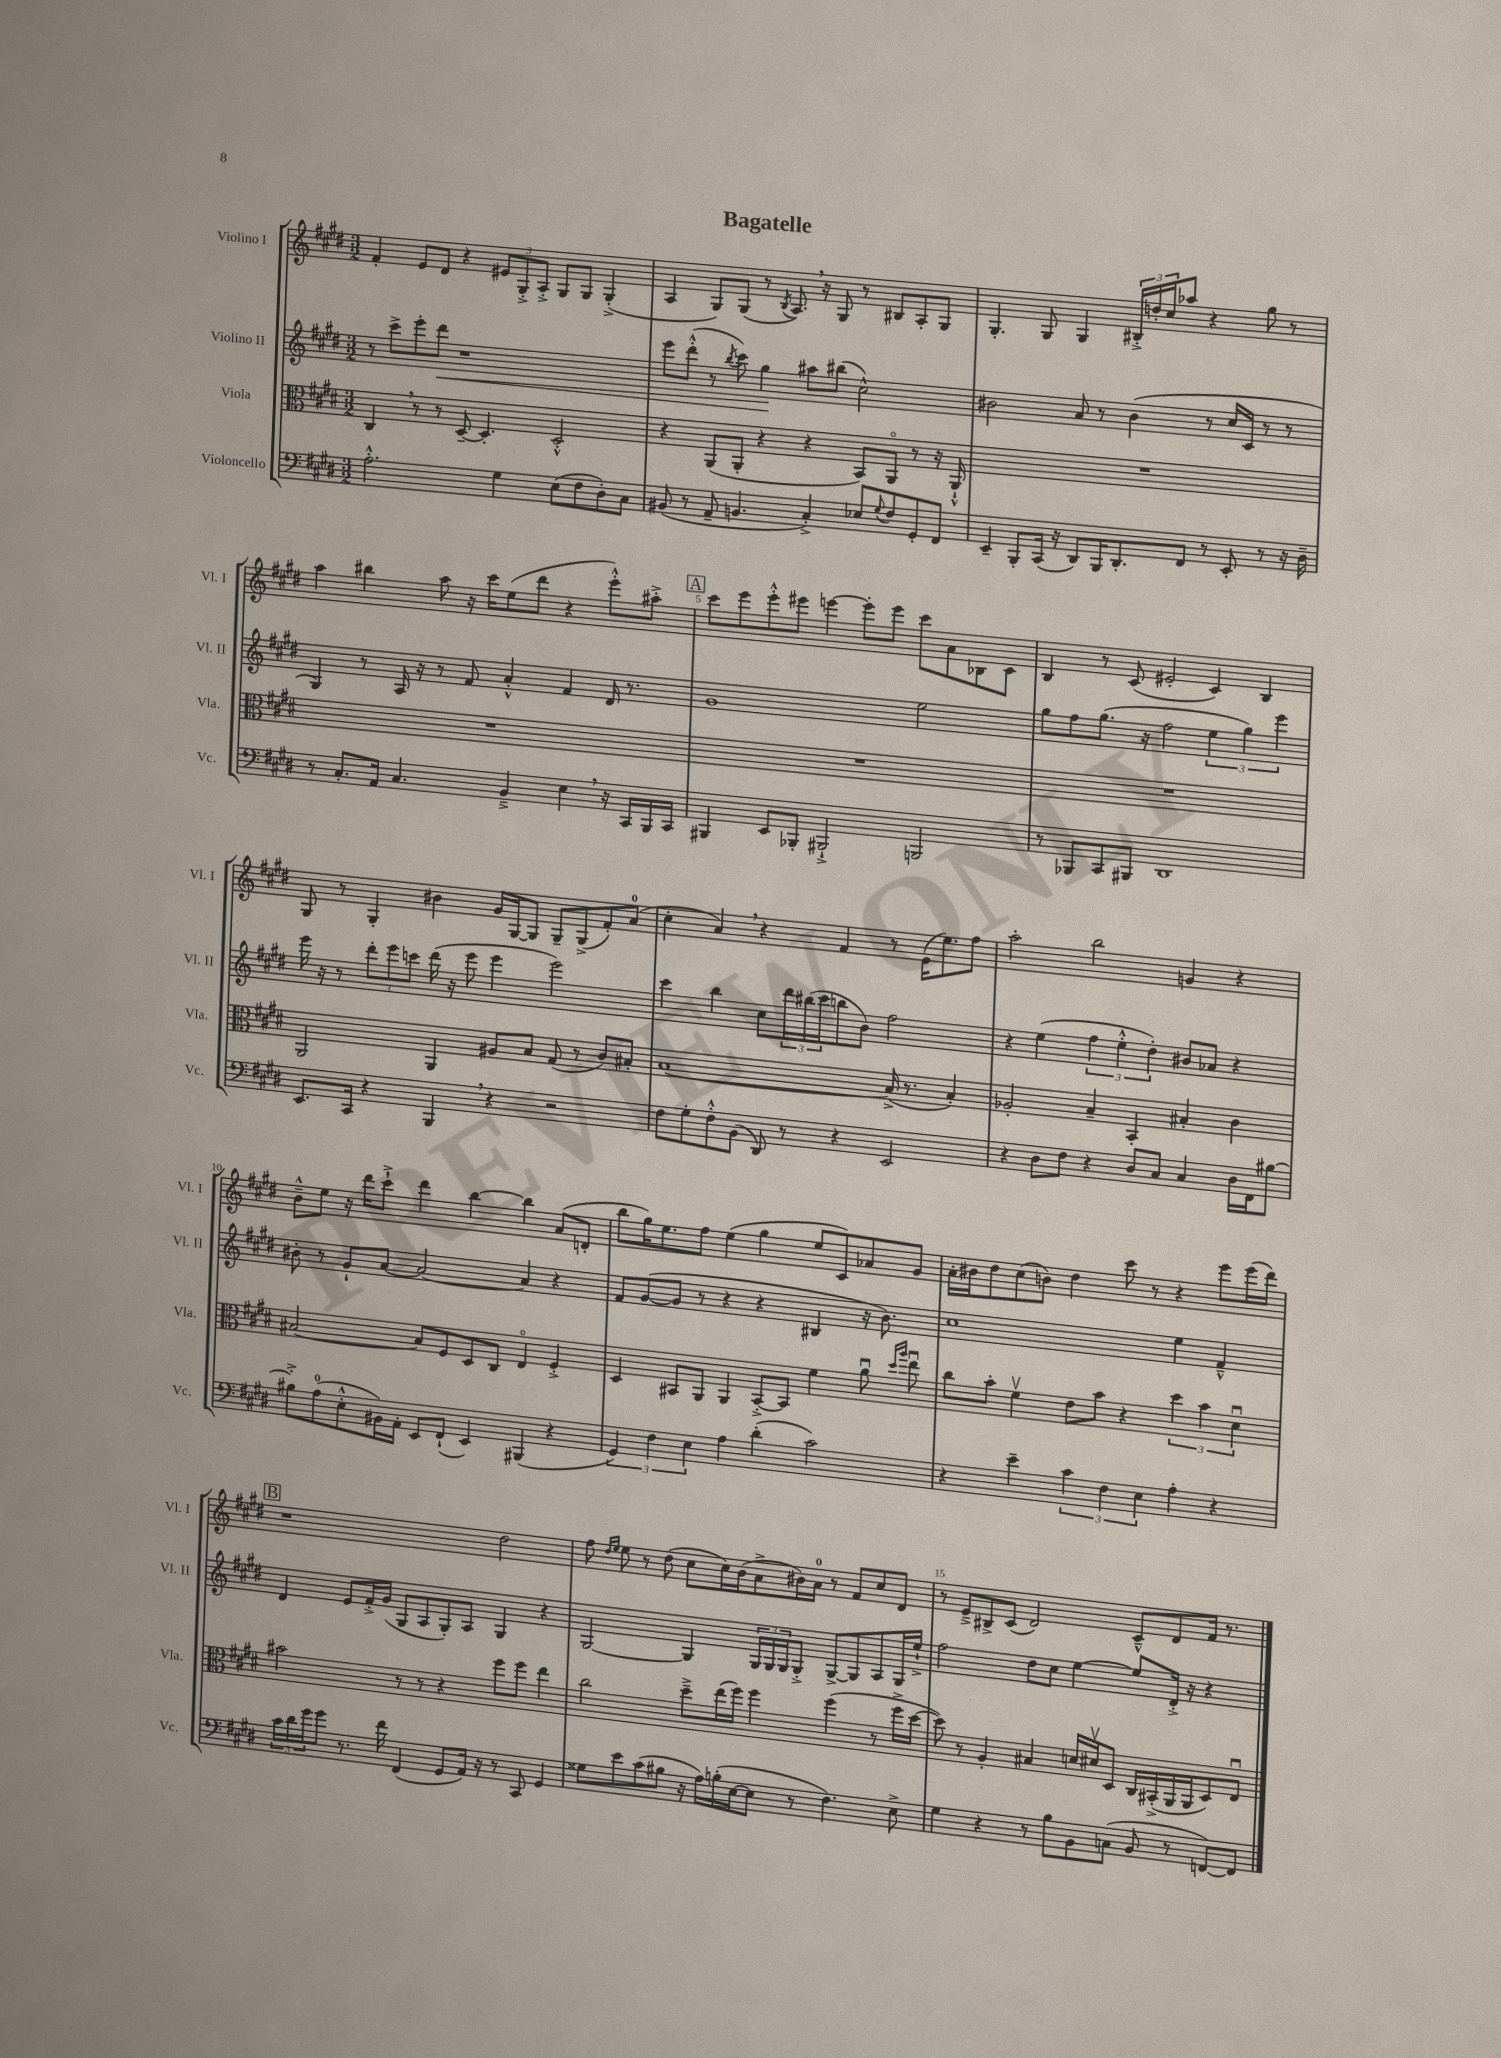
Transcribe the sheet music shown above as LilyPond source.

\header { title = "Bagatelle" }
<<
\new StaffGroup <<
\new Staff = "s0" \with { instrumentName = "Violino I" shortInstrumentName = "Vl. I" } {
    \clef treble \key e \major \numericTimeSignature \time 3/2
    fis'4-. e'8 dis'8 r4 \tuplet 3/2 { eis'8 gis8-.-> a8-.-> } gis8 gis8 gis4-.->( |
    a4 gis8) gis8( r8 \acciaccatura { b8 } a8.) \breathe r16 gis8 r8 bis8 a8-. gis8 |
    gis4.-. gis8 gis4 \tuplet 3/2 { bis16-.-> d''16-. cis''16 } aes''8 r4 gis''8 r8 |
    a''4 bis''4 a''8 r16 cis'''16 e''8( dis'''8 r4 e'''8-.-^) ais''8-.-> |
    \mark \markup { \box "A" } cis'''8 e'''8 e'''8-.-^ eis'''8 e'''4~ e'''8-. e'''8 cis'''8 a'8 bes8 cis'8 |
    b4 r8 cis'8( eis'2-. cis'4) b4 |
    gis8 r8 gis4-. bis'4 gis'16 gis16~ gis8 gis8-- gis8->( fis'8-.) a'8-0( |
    cis''4-. a'4) \breathe r4 fis'4 r8 e'16( e''8.) fis''8 |
    a''2-. b''2 g'4 r4 |
    b'8---^ e''8 r16 dis'''16 cis'''8-!-> dis'''4 b''4~ b''4 a'8( d'8-. |
    b''8 gis''16) e''8. fis''8 e''4( gis''4 e''8 cis'8) aes'8 gis'8 |
    a'16-. bis'16 dis''8 cis''8( b'8) dis''4 cis'''8 r8 r4 e'''8 e'''16( dis'''16) |
    \mark \markup { \box "B" } r1 dis''2 |
    fis''8 \grace { dis''16 e''16 } e''8 r8 dis''8( cis''8 cis''16) b'16( a'8-> bis'16) a'16-0 r8 fis'8 cis''8 dis'8 |
    r8 e'8---> bis8-> cis'8( dis'2) cis'8---^ dis'8 fis'16 r8. \bar "|." |
}
\new Staff = "s1" \with { instrumentName = "Violino II" shortInstrumentName = "Vl. II" } {
    \clef treble \key e \major \numericTimeSignature \time 3/2
    r8 cis'''8-> e'''8-. dis'''8\< r1 |
    e'''8 dis'''8-.-^( r8 \acciaccatura { b''8 } cis'''8) gis''4\! ais''8 bis''8( cis''2-^) |
    bis'2 a'8 r8 bis'4( r8 cis''16 cis'16 r8 r8 |
    gis4) r8 a16 r16 r8 fis'8 a'4-.-^ fis'4 dis'16 r8. |
    \mark \markup { \box "A" } gis'1 e''2 |
    gis''8 fis''8 gis''8.( r16 fis''2 \tuplet 3/2 { e''4 gis''4) e'''4 } |
    e'''16 r16 r8 \tuplet 3/2 { dis'''8-. e'''8 c'''8 } dis'''16( r16 e'''8 e'''4 e'''2) |
    cis'''4 b''4 cis''8 \tuplet 3/2 { dis'''16 bis''16( cis'''16 } b''8 b'8) fis''2 |
    r4 e''4( \tuplet 3/2 { fis''4 e''4-.-^ dis''4-.) } bis'8 aes'8 r4 |
    bis'8-. r8 gis'8-! a'8~ a'2~ a'4 r4 |
    fis'8 gis'8~( gis'8 r8 r4 r4 bis4 r16 b'8.) |
    cis''1 e''4 fis'4---^ |
    \mark \markup { \box "B" } dis'4 e'8 fis'16-.-> gis'16( gis8 a8 gis8-.) a8 gis4 r4 |
    gis2~ gis4 \tuplet 3/2 { gis16 gis16 gis16 } gis8-.-> gis8~-> gis8 a8 gis16 e''16-!-> |
    fis''2 dis''8 cis''8 e''4~ e''8 dis'16-.-> r16 r4 \bar "|." |
}
\new Staff = "s2" \with { instrumentName = "Viola" shortInstrumentName = "Vla." } {
    \clef alto \key e \major \numericTimeSignature \time 3/2
    cis4 \breathe r8 r8 dis8~-- dis4.-. dis2-.-^ |
    r4 a,8( a,8-. r4 r4 b,8) a,8\flageolet r8 r16 a,16-!-^ |
    R1. |
    R1. |
    \mark \markup { \box "A" } R1. |
    R1. |
    a,2 a,4 ais8 b8 gis8( r8 cis'8) bis8-. |
    b1~ b16->( r8. b4-.) |
    aes2-. b4-- b,4-. bis4-. cis'4 |
    bis2~ bis8 fis8 dis8 cis8 e4\flageolet fis4-.-> |
    dis4 bis,8 a,8 a,4 bis,8~-.-> bis,8 fis'4 a'8\downbow \grace { dis''16 a''16 } e''8\downbow |
    cis''8 b'8-. fis'4\upbow e'8 b'8 r4 \tuplet 3/2 { dis''4 b'4 dis'4\downbow } |
    \mark \markup { \box "B" } bis'2 r8 r8 r4 fis''8 fis''8 e''4 |
    cis''2 dis''8---> e''16( fis''16) fis''4 fis''4( r8 fis''16-> dis''16~ |
    dis''8) r8 a4-. bis4 d'16 dis'16\upbow dis8 cis16 bis,16-.->( a,16 a,16 dis8) e8\downbow \bar "|." |
}
\new Staff = "s3" \with { instrumentName = "Violoncello" shortInstrumentName = "Vc." } {
    \clef bass \key e \major \numericTimeSignature \time 3/2
    a2.-.-^ gis4 e8( fis8 dis8-.) cis8 |
    bis,8( r8 a,8-- b,4. cis4-.->) ees8 \appoggiatura { gis8 } fis8 gis,8-. fis,8 |
    e,4-- b,,8-. cis,16( r16 dis,8) b,,16 dis,8.-. fis,8 r8 e,8-. r8 r16 dis16-- |
    r8 cis8.-. a,16 cis4. b,4---> e4 \breathe r16 cis,16 b,,16 cis,16 |
    \mark \markup { \box "A" } bis,,4 e,8 bes,,8-. bis,,2-!-> b,,2 |
    r8 bes,,8 cis,8 bis,,8 dis,1 |
    e,8. cis,16 r4 b,,4 \breathe r4 r2 |
    fis8 gis8-. fis8-.-^ b,8( dis,8) r8 r4 e,2 |
    r4 dis8 fis8 r4 dis8 cis8 cis4 dis16 fis,16 bis8~ |
    bis8-.-> a8-0( e8-.-^ bis,16) a,16-. e,8 fis,8-!( e,4) bis,,4( r4 |
    \tuplet 3/2 { gis,4) fis4 e4 } a4 dis'4-.( cis'2) |
    r4 e'4-- \tuplet 3/2 { cis'4 fis4 e4 } a4-. r4 |
    \mark \markup { \box "B" } \tuplet 3/2 { cis'16 dis'16 gis'16 } gis'8 r8. fis'16 fis,4( gis,8 a,16) r16 r8 cis,8 gis,4 |
    gisis8 e'8 cis'8( bis8 r16 a16) b16-.( e16~ e8 r8 fis4.) e8-> |
    gis4 r4 r8 b8 b,8 c8( b,8 r8 f,8~) f,8 \bar "|." |
}
>>
>>
\layout { \context { \Score \override BarNumber.break-visibility = ##(#f #t #t) barNumberVisibility = #(every-nth-bar-number-visible 5) } }
